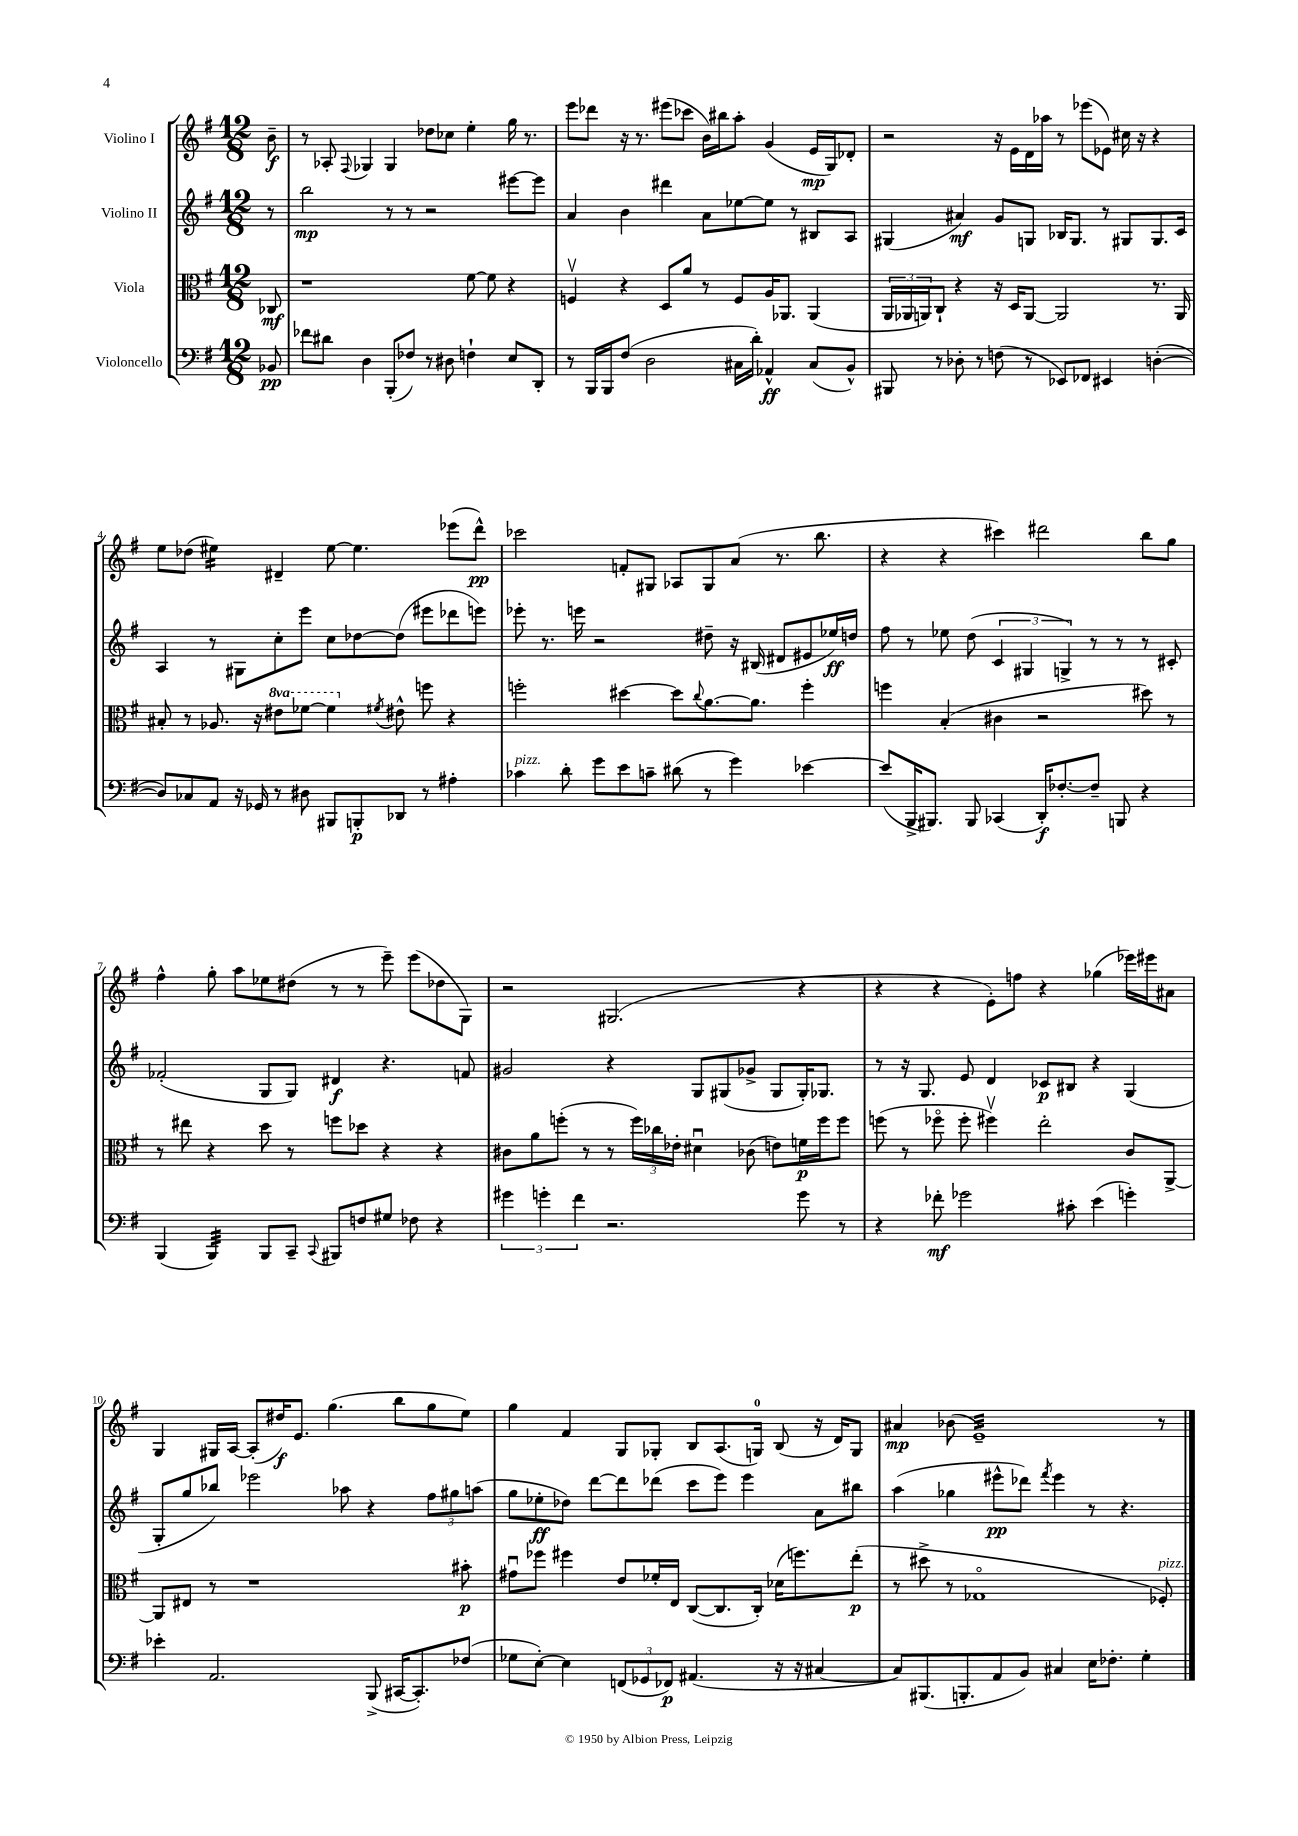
<<
\new StaffGroup <<
\new Staff = "s0" \with { instrumentName = "Violino I" } {
    \clef treble \key g \major \numericTimeSignature \time 12/8 \partial 8
    b'8--\f |
    r8 aes8-. \appoggiatura { fis8 } ges4 ges4 des''8 ces''8 e''4-. g''16 r8. |
    e'''8 des'''8 r16 r8. eis'''8( ces'''8 b'16) bis''16 a''8-. g'4( e'16\mp g16) des'8-. |
    r2 r16 e'16 d'16 aes''16 r8 ees'''8( ees'8) cis''16 r16 r4 |
    e''8 des''8( eis''4:16) dis'4-- eis''8~ eis''4. ees'''8( d'''8-^\pp) |
    ces'''2 f'8-. gis8 aes8 gis8 a'8( r8. b''8. |
    r4 r4 cis'''4) dis'''2 b''8 g''8 |
    fis''4-^ g''8-. a''8 ees''8 dis''8( r8 r8 e'''8--) e'''8( des''8 g8) |
    r2 gis2.( r4 |
    r4 r4 e'8-.) f''8 r4 ges''4( ees'''16) eis'''16 ais'8 |
    g4 gis16 a16~ a8-.( dis''16\f) e'8. g''4.( b''8 g''8 e''8) |
    g''4 fis'4 g8 ges8-. b8 a8.( g16-0) b8( r16 d'16) g8 |
    ais'4\mp bes'8( e'1:32--) r8 \bar "|." |
}
\new Staff = "s1" \with { instrumentName = "Violino II" } {
    \clef treble \key g \major \numericTimeSignature \time 12/8 \partial 8
    r8 |
    b''2\mp r8 r8 r2 eis'''8~ eis'''8 |
    a'4 b'4 dis'''4 a'8 ees''8~ ees''8 r8 bis8 a8 |
    gis4( ais'4\mf) g'8 g8 bes16 g8. r8 gis8 gis8. c'16 |
    a4 r8 gis8 c''8-. e'''8 c''8 des''8~ des''8( eis'''8 des'''8 e'''8) |
    ees'''8-. r8. e'''16 r2 dis''8-- r16 bis16( dis'8 eis'8 ees''16\ff) d''16 |
    fis''8 r8 ees''8 d''8( \tuplet 3/2 { c'4 gis4 g4->) } r8 r8 r8 cis'8-. |
    fes'2-.( g8 g8) dis'4\f r4. f'8 |
    gis'2 r4 g8 gis8( ges'8-> gis8 gis16-.) ges8. |
    r8 r16 g8. e'8 d'4 ces'8\p bis8 r4 g4( |
    g8-. g''8 bes''8) ees'''2 aes''8 r4 \tuplet 3/2 { fis''8 gis''8 a''8( } |
    g''8 ees''8-.\ff des''8) d'''8~ d'''8 des'''8( c'''8 e'''8) e'''4 a'8 bis''8 |
    a''4( ges''4 eis'''8-^\pp des'''8) \acciaccatura { fis'''8 } eis'''4 r8 r4. \bar "|." |
}
\new Staff = "s2" \with { instrumentName = "Viola" } {
    \clef alto \key g \major \numericTimeSignature \time 12/8 \set Staff.ottavationMarkups = #ottavation-simple-ordinals \partial 8
    ces8\mf |
    r1 fis'8~ fis'8 r4 |
    f4\upbow r4 d8 a'8 r8 f8 a16 aes,8. aes,4( |
    \tuplet 3/2 { a,16 aes,16 a,16) } c8-! r4 r16 d16 a,8~ a,2 r8. a,16 |
    bis8-. r8 aes8. r16 \ottava #1 eis''8 fes''8~ fes''4 \ottava #0 \acciaccatura { fis'!8 } eis'8-^ f''8 r4 |
    f''2-. dis''4~ dis''8 \appoggiatura { c''8 } a'8.~ a'8. f''4-. |
    f''4 b4-.( cis'4 r2 dis''8) r8 |
    r8 eis''8 r4 d''8 r8 f''8 des''8 r4 r4 |
    cis'8 a'8 f''8-.( r8 r8 \tuplet 3/2 { f''16) ces''16 ees'16-. } dis'4\downbow ces'8( e'8) f'16\p f''16 f''8 |
    f''8( r8 fes''8\flageolet fes''8-. fis''4\upbow) e''2-. c'8 a,8~-> |
    a,8 eis8 r8 r1 bis'8-.\p |
    gis'8\downbow fes''8 fis''4 e'8 fes'16-. e16 c8~( c8. c16-.) des'16( f''8.) e''8-.\p( |
    r8 dis''8-> r8 ges1\flageolet fes8-.^\markup { \italic "pizz." }) \bar "|." |
}
\new Staff = "s3" \with { instrumentName = "Violoncello" } {
    \clef bass \key g \major \numericTimeSignature \time 12/8 \partial 8
    bes,8\pp |
    fes'8 dis'8 d4 b,,8-.( fes8) r8 dis8 f4-! e8 d,8-. |
    r8 b,,16 b,,16 fis8( d2 cis16 d'16-.) aes,4-^\ff cis8( b,8-^) |
    bis,,8 r8 des8-. r8 f8( r8 ees,8) fes,8 eis,4 d4~-.( |
    d8) ces8 a,8 r16 ges,16 r8 dis8 bis,,8 b,,8-.\p des,8 r8 ais4-. |
    ces'4^\markup { \italic "pizz." } d'8-. g'8 e'8 c'8-- dis'8( r8 g'4) ees'4~ |
    ees'8( b,,16-> bis,,8.) bis,,8 ces,4( d,16-.\f) fes8.~-. fes8-- b,,8 r4 |
    b,,4( b,,4:32) b,,8 c,8-- \appoggiatura { c,8 } bis,,8 f8 gis8 fes8 r4 |
    \tuplet 3/2 { gis'4 g'4-. fis'4 } r2. g'8 r8 |
    r4 fes'8-.\mf ges'2 cis'8-. e'4( g'4-.) |
    ees'4-. a,2. b,,8->( cis,16~ cis,8.-.) fes8( |
    ges8 e8~-.) e4 \tuplet 3/2 { f,8( ges,8 fes,8\p) } ais,4.( r16 r16 cis4~ |
    cis8) bis,,8.( b,,8.-. a,8 b,8) cis4 e16 fes8.-. g4-. \bar "|." |
}
>>
>>
